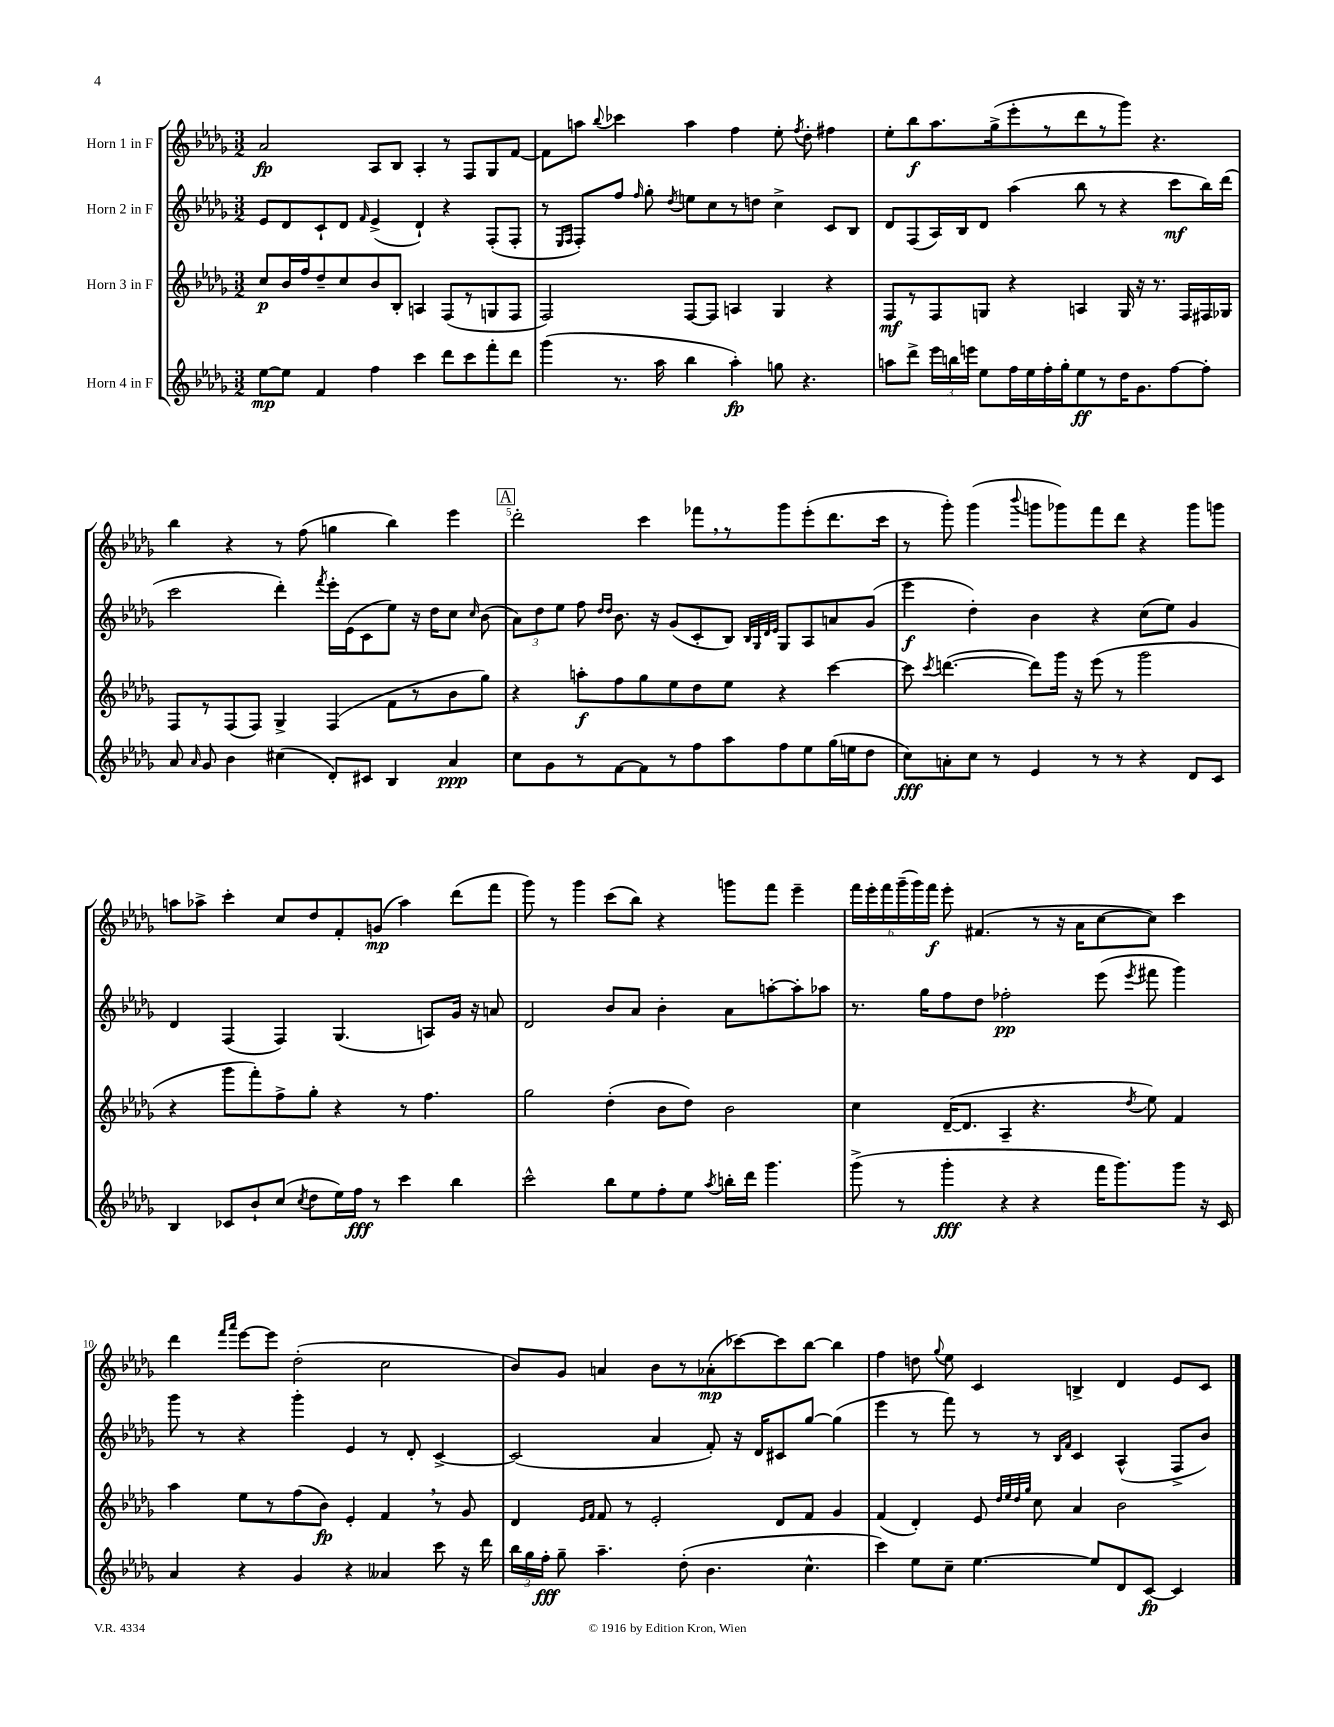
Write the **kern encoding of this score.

**kern	**kern	**kern	**kern
*staff4	*staff3	*staff2	*staff1
*clefG2	*clefG2	*clefG2	*clefG2
*k[b-e-a-d-g-]	*k[b-e-a-d-g-]	*k[b-e-a-d-g-]	*k[b-e-a-d-g-]
*M3/2	*M3/2	*M3/2	*M3/2
[8ee-	8cc	8e-	2a-
8ee-]	16b-	8d-	.
.	16ff	.	.
4f	8dd-~	8c`	.
.	8cc	8d-	.
.	.	16qqf	.
4ff	8b-	(4e-^	8A-
.	8B-'	.	8B-
4ccc	4A	4d-`)	4A-'
8ddd-	(8F	4r	8r
8ccc	8r	.	8F
8fff'	8G	(8F'	8G-
8ddd-	8F	8F'	[8f
=	=	=	=
(4ggg-	2F)	8r	8f]
.	.	16qqE-	.
.	.	16qqF	.
.	.	8F')	8aa
.	.	.	8qqbb-
8.r	.	8ff	4ccc-
.	.	16qqff	.
.	.	8gg-'	.
16aa-	.	.	.
.	.	8qdd-	.
4bb-	[8F	8ee	4aa
.	8F]	8cc	.
4aa-')	4A	8r	4ff
.	.	8dd	.
8gg	4G-	4cc^	8ee-'
.	.	.	8qff
4.r	.	.	8dd-'
.	4r	8c	4ff#
.	.	8B-	.
=	=	=	=
8aa	8F	8d-	8ee-'
8ddd-^	8r	(8F	8bb-
24eee-	8F	16A-)	8.aa-
24bb	.	.	.
.	.	16B-	.
24eee	.	.	.
8ee-	8G	8d-	.
.	.	.	(16gg-^
16ff	4r	(4aa-	8eee-'
16ee-	.	.	.
16ff'	.	.	8r
16gg-'	.	.	.
8ee-	4A	8bb-	8ddd-
8r	.	8r	8r
16dd-	16G	4r	8ggg-)
8.g-	16r	.	.
.	8.r	.	4.r
[8ff	.	8ccc	.
.	16F	.	.
8ff']	16F#	16bb-)	.
.	16G-	(16ddd-	.
=	=	=	=
8a-	8F	2ccc	4bb-
16qqa-	.	.	.
8g-	8r	.	.
4b-	(8F	.	4r
.	8F)	.	.
(4cc#	4G-^	4ddd-')	8r
.	.	.	(8ff
.	.	8qfff	.
8d-')	(4F	16eee-'	4gg
.	.	(16e-	.
8c#	.	8c	.
4B-	8f	8ee-)	4bb-)
.	8r	16r	.
.	.	16dd-	.
4a-	8b-	8cc	4eee-
.	.	16qqcc	.
.	8gg-)	(8b-	.
=	=	=	=
8cc	4r	12a-)	2ddd-'
.	.	12dd-	.
8g-	.	.	.
.	.	12ee-	.
8r	8aa'	8ff	.
.	.	16qqdd-	.
.	.	16qqdd-	.
[8f	8ff	8.b-	.
8f]	8gg-	.	4ccc
.	.	16r	.
8r	8ee-	(8g-	.
8ff	8dd-	8c'	8fff-
8aa-	8ee-	8B-)	8r
.	.	32qqB-	.
.	.	32qqG-	.
.	.	32qqd-	.
.	.	32qqe-	.
8ff	4r	8G-	8ggg-
8ee-	.	8A-	(8eee-'
(16gg-	[4ccc	8a	8.ddd-
16ee	.	.	.
8dd-	.	(8g-	.
.	.	.	16ccc
=	=	=	=
8cc)	8ccc]	4eee-	8r
.	8qccc	.	.
8a'	([4.ddd	.	8ggg-')
8cc	.	4dd-')	(4ggg-
8r	.	.	.
.	.	.	8qqbbb-
4e-	8ddd])	4b-	8ggg
.	16ggg-	.	8ggg-)
.	16r	.	.
8r	(8eee-	4r	8fff
8r	8r	.	8ddd-
4r	2ggg-	(8cc	4r
.	.	8ee-)	.
8d-	.	4g-	8ggg-
8c	.	.	8ggg
=	=	=	=
4B-	4r	4d-	8aa
.	.	.	8aa-^
8c-	8ggg-	(4F	4ccc'
8b-`	8fff')	.	.
(8cc	8ff^	4F)	8cc
8qcc	.	.	.
8dd-	8gg-'	.	8dd-
16ee-)	4r	(4.G-	8f'
16ff	.	.	.
8r	.	.	(8g
4ccc	8r	.	4aa-)
.	4.ff	8A)	.
4bb-	.	16g-	(8ddd-
.	.	16r	.
.	.	8a	8fff
=	=	=	=
2ccc^^	2gg-	2d-	8ggg-)
.	.	.	8r
.	.	.	4ggg-
8bb-	(4dd-'	8b-	(8ccc
8ee-	.	8a-	8bb-)
8ff'	8b-	4b-'	4r
8ee-	8dd-)	.	.
8qaa-	.	.	.
16bb'	2b-	8a-	8ggg
16ddd-	.	.	.
4.ggg-	.	[8aa'	8fff
.	.	8aa']	4eee-~
.	.	8aa-	.
=	=	=	=
(8ggg-^	4cc	8.r	24fff
.	.	.	24eee-'
.	.	.	24fff
8r	.	.	(24ggg-~
.	.	.	24ggg-)
.	.	16gg-	.
.	.	.	24fff
4ggg-'	([16d-~	8ff	8eee-'
.	8.d-]	.	.
.	.	8dd-	(4.f#
4r	4A-~	2ff-'	.
4r	4.r	.	8r
.	.	.	16r
.	.	.	16a-
16fff	.	(8eee-	[8cc
8.ggg-)	.	.	.
.	8qdd-	8qeee-	.
.	8ee-)	8fff#	8cc])
8ggg-	4f	4ggg-)	4ccc
16r	.	.	.
16c	.	.	.
=	=	=	=
4a-	4aa-	8ggg-	4ddd-
.	.	8r	.
.	.	.	16qqfff
.	.	.	16qqaaa-
4r	8ee-	4r	[8eee-
.	8r	.	8eee-]
4g-	(8ff	4ggg-'	(2dd-'
.	8b-)	.	.
4r	4e-'	4e-	.
4a--	4f	8r	2cc
.	.	8d-'	.
8ccc	8r	[4c^	.
16r	8g-	.	.
16ddd-	.	.	.
=	=	=	=
24bb-	4d-	(2c]	8b-)
24gg-	.	.	.
24ff'	.	.	.
8gg-~	.	.	8g-
.	16qqe-	.	.
.	16qqf	.	.
4.aa-~	8f	.	4a
.	8r	.	.
.	2e-'	4a-	8b-
(8dd-'	.	.	8r
4.b-	.	8f')	(8a-'
.	.	16r	[8ccc-)
.	.	16d-	.
.	8d-	8c#	8ccc-]
4.cc^^	8f	[8gg-	[8bb-
.	4g-	(4gg-]	4bb-]
=	=	=	=
4ccc)	(4f	4eee-	4ff
8ee-	4d-')	8r	8dd
.	.	.	8qqgg-
8cc~	.	8fff)	8ee-
[4.ee-	8e-	8r	4c
.	32qqdd-	.	.
.	32qqee-	.	.
.	32qqdd-	.	.
.	32qqgg-	.	.
.	8cc	8r	.
.	.	16qqB-	.
.	.	16qqf	.
.	4a-	4c	4B^
8ee-]	.	.	.
8d-	2b-	(4A-^^	4d-
[8c	.	.	.
4c]	.	8F^	8e-
.	.	8b-)	8c
==	==	==	==
*-	*-	*-	*-
